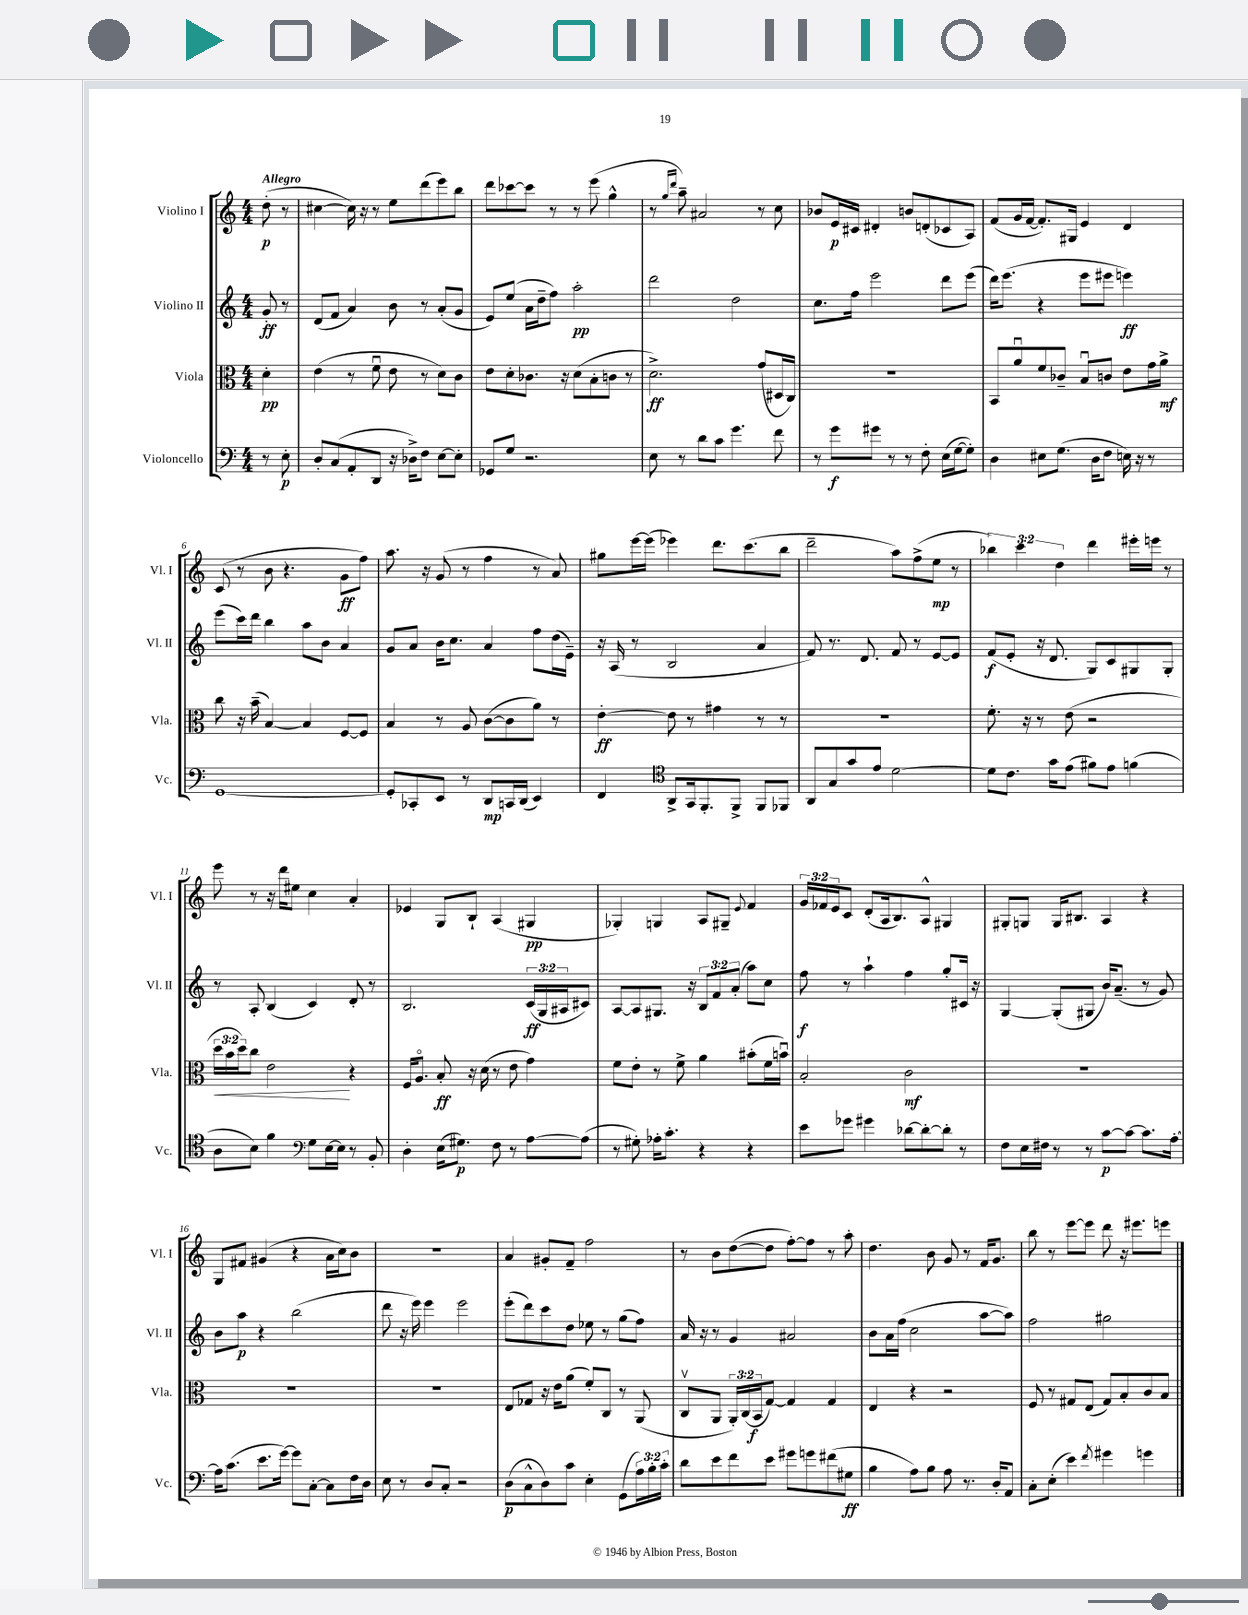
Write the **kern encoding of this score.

**kern	**dynam	**kern	**dynam	**kern	**dynam	**kern	**dynam
*part4	*part4	*part3	*part3	*part2	*part2	*part1	*part1
*staff4	*staff4	*staff3	*staff3	*staff2	*staff2	*staff1	*staff1
*I"Violoncello	*	*I"Viola	*	*I"Violino II	*	*I"Violino I	*
*I'Vc.	*	*I'Vla.	*	*I'Vl. II	*	*I'Vl. I	*
*clefF4	*	*clefC3	*	*clefG2	*	*clefG2	*
*k[]	*	*k[]	*	*k[]	*	*k[]	*
*M4/4	*	*M4/4	*	*M4/4	*	*M4/4	*
=	=	=	=	=	=	=	=
!	!	!	!	!	!	!LO:TX:a:B:t=Allegro	!
8r	.	4d'\	pp	8g'/	ff	(8dd'\	p
8E'\	p	.	.	8r	.	8r	.
=1	=1	=1	=1	=1	=1	=1	=1
8D'/L	.	(4e\	.	(8d/L	.	[4cc#X\	.
(8C/	.	.	.	8f/J	.	.	.
8AA'/	.	8r	.	4a/)	.	16cc#\])	.
.	.	.	.	.	.	16r	.
8DD/J	.	8fu\	.	.	.	8r	.
16r	.	8e\	.	8b\	.	8ee\L	.
16D-X^\KL)	.	.	.	.	.	.	.
8F\J	.	8r	.	8r	.	(8ddd\	.
[8E\L	.	8d\L)	.	(8a'/L	.	8eee\)	.
8E'\J]	.	8c\J	.	8g/J	.	8bb\J	.
=2	=2	=2	=2	=2	=2	=2	=2
8GG-X/L	.	8e\L	.	8e/L)	.	8ddd\L	.
8G/J	.	8d'\	.	(8ee/J	.	[8ccc-X\	.
2.r	.	8.c-X\J	.	16a\LL	.	8ccc-\J]	.
.	.	.	.	16dd~\J	.	.	.
.	.	.	.	8ff\J)	.	8r	.
.	.	16r	.	.	.	.	.
.	.	(8d\L	.	2aa'\	pp	8r	.
.	.	8B'\	.	.	.	(8eee\	.
.	.	8cn\J	.	.	.	4gg^^\	.
.	.	8r	.	.	.	.	.
=3	=3	=3	=3	=3	=3	=3	=3
8E\	.	2.d^\)	ff	2ddd\	.	8r	.
.	.	.	.	.	.	16qqgg/LL	.
.	.	.	.	.	.	16qqddd/JJ	.
8r	.	.	.	.	.	8aa~\)	.
8d\L	.	.	.	.	.	2a#X/	.
8c\J	.	.	.	.	.	.	.
4.g\	.	.	.	2dd\	.	.	.
.	.	(8g/L	.	.	.	8r	.
8f\	.	16D#X/L	.	.	.	8cc\	.
.	.	16C/JJ)	.	.	.	.	.
=4	=4	=4	=4	=4	=4	=4	=4
8r	.	1r	.	8.cc\L	.	8b-X/L	.
8g\L	f	.	.	.	.	16e/L	p
.	.	.	.	16ff\Jk	.	16c#X/JJ	.
8g#X\J	.	.	.	2eee\	.	4d#X'/	.
8r	.	.	.	.	.	.	.
8r	.	.	.	.	.	8bn/L	.
8F'\	.	.	.	.	.	(8dn'/	.
(16E\LL	.	.	.	8ddd\L	.	8c-X/	.
[16G\J	.	.	.	.	.	.	.
8G'\J])	.	.	.	(8eee\J	.	8A/J)	.
=5	=5	=5	=5	=5	=5	=5	=5
4D\	.	8BB/L	.	16ddd\KL)	.	(8f/L	.
.	.	.	.	(8.eee\J	.	.	.
.	.	8au/	.	.	.	16g/L	.
.	.	.	.	.	.	[16f/JJ	.
8E#X\L	.	8f/	.	4r	.	8.f'/L])	.
(8.G\J	.	8c-X~/J	.	.	.	.	.
.	.	.	.	.	.	16G#X/Jk	.
.	.	8Bu/L	.	8eee\L	.	4e/	.
16D\KL	.	.	.	.	.	.	.
8F\J	.	8cn/J	.	8eee#X\J	.	.	.
16En\)	.	8e\L	.	4eeen\)	ff	4d/	.
16r	.	.	.	.	.	.	.
8r	.	16g\L	.	.	.	.	.
.	.	16a^\JJ	mf	.	.	.	.
!!LO:LB:g=z
=6	=6	=6	=6	=6	=6	=6	=6
[1GG	.	8cc\	.	(8eee\L	.	(8c/	.
.	.	16r	.	16ccc\L)	.	8r	.
.	.	(16b~\	.	16ddd\JJ	.	.	.
.	.	[4B/)	.	4bb\	.	8b\	.
.	.	.	.	.	.	4.r	.
.	.	4B/]	.	8aa\L	.	.	.
.	.	.	.	8b\J	.	.	.
.	.	[8F/L	.	4a/	.	8g\L	ff
.	.	8F/J]	.	.	.	8ff\J)	.
=7	=7	=7	=7	=7	=7	=7	=7
8GG'/L]	.	4B/	.	8g/L	.	8.aa\	.
8CC-X'/	.	.	.	8a/J	.	.	.
.	.	.	.	.	.	16r	.
8EE/J	.	8r	.	16b\KL	.	(8g/	.
.	.	.	.	8.cc\J	.	.	.
8r	.	8A/	.	.	.	8r	.
8DD/L	mp	([8c\L	.	4a/	.	4ff\	.
16CCn/L	.	8c\]	.	.	.	.	.
(16DD/JJ	.	.	.	.	.	.	.
4EE/)	.	8a\J)	.	8ff\L	.	8r	.
.	.	8r	.	(16dd\L	.	8a/)	.
.	.	.	.	16e~\JJ)	.	.	.
=8	=8	=8	=8	=8	=8	=8	=8
4FF/	.	[4e'\	ff	16r	.	8gg#X\L	.
.	.	.	.	(16A/	.	.	.
.	.	.	.	8r	.	[16eee\L	.
.	.	.	.	.	.	(16eee\JJ]	.
*clefC4	*	*	*	*	*	*	*
8AA^/L	.	8e\]	.	2B/	.	4eee-X\)	.
16GG/k	.	8r	.	.	.	.	.
8.FF'/	.	.	.	.	.	.	.
.	.	4g#X\	.	.	.	8.ddd\L	.
8FF^/J	.	.	.	.	.	.	.
.	.	.	.	.	.	(8.ccc\	.
8FF/L	.	8r	.	4a/	.	.	.
8FF-X/J	.	8r	.	.	.	8bb\J	.
=9	=9	=9	=9	=9	=9	=9	=9
8AA/L	.	1r	.	8f/)	.	2ddd~\	.
8G/	.	.	.	8.r	.	.	.
8g/	.	.	.	.	.	.	.
.	.	.	.	8.d/	.	.	.
8e/J	.	.	.	.	.	.	.
[2d\	.	.	.	8f/	.	8aa\L)	.
.	.	.	.	8r	.	(8ff^\	.
.	.	.	.	[8e/L	.	8ee\J	mp
.	.	.	.	8e/J]	.	8r	.
=10	=10	=10	=10	=10	=10	=10	=10
8d\L]	.	8.f'\	.	(8f/L	f	6bb-X\)	.
8.c\J	.	.	.	8e'/J	.	.	.
.	.	.	.	.	.	6ccc\	.
.	.	16r	.	.	.	.	.
.	.	8r	.	16r	.	.	.
16g\KL	.	.	.	8.d/	.	.	.
.	.	.	.	.	.	6dd\	.
(8e\J	.	(8e\	.	.	.	.	.
8f#X\L)	.	2r	.	8G/L)	.	4ddd\	.
8e\J	.	.	.	8c/	.	.	.
(4fn\	.	.	.	8G#X/	.	16eee#X'\LL	.
.	.	.	.	.	.	16eeen\JJ	.
.	.	.	.	8G#'/J	.	8r	.
!!LO:LB:g=z
=11	=11	=11	=11	=11	=11	=11	=11
!	!	!	!LO:HP:b	!	!	!	!
8A\L	.	24dd\LL	<	8r	.	8eee\	.
.	.	24b\	.	.	.	.	.
.	.	24dd\J)	.	.	.	.	.
8B\J)	.	8cc\J	.	8A'/	.	8r	.
4f\	.	2e\	.	(4B/	.	16r	.
.	.	.	.	.	.	16ddd\KL	.
.	.	.	.	.	.	8ee#X\J	.
*clefF4	*	*	*	*	*	*	*
8G\L	.	.	.	4c/)	.	4cc\	.
[16E\L	.	.	.	.	.	.	.
16E\JJ]	.	.	.	.	.	.	.
8r	.	4r	[	8d'/	.	4a'/	.
8BB'/	.	.	.	8r	.	.	.
=12	=12	=12	=12	=12	=12	=12	=12
4D'\	.	16F/KL	.	2.B/	.	4e-X/	.
.	.	8.A/J	.	.	.	.	.
(16E\KL	.	8B'/	ff	.	.	8G/L	.
8.G#X\J)	p	.	.	.	.	.	.
.	.	16r	.	.	.	8B`/J	.
.	.	(16d\	.	.	.	.	.
8F\	.	8r	.	.	.	(4A/	.
8r	.	8e\	.	.	.	.	.
[8A\L	.	4g\)	.	(24c/LL	ff	4G#X/	pp
.	.	.	.	24G/	.	.	.
.	.	.	.	24A#X/J	.	.	.
(8A\J]	.	.	.	8c#X/J)	.	.	.
=13	=13	=13	=13	=13	=13	=13	=13
8r	.	8f\L	.	[8A/L	.	4G-X'/)	.
8G#X'\)	.	8e'\J	.	8A/]	.	.	.
16A-X'\KL	.	8r	.	8.G#X/J	.	4Gn/	.
8.c'\J	.	.	.	.	.	.	.
.	.	8f^\	.	.	.	.	.
.	.	.	.	16r	.	.	.
4r	.	4a\	.	12B/L	.	8A/L	.
.	.	.	.	12f/	.	.	.
.	.	.	.	.	.	8G#X~/J	.
.	.	.	.	(12a'/J	.	.	.
.	.	.	.	.	.	8qqe/	.
4r	.	(8b#X'\L	.	8aa\L)	.	4f/	.
.	.	16f\L	.	8cc\J	.	.	.
.	.	16bnu\JJ)	.	.	.	.	.
=14	=14	=14	=14	=14	=14	=14	=14
8e\L	.	2B'/	.	8ff\	f	24g/LL	.
.	.	.	.	.	.	24f-X/	.
.	.	.	.	.	.	24e/J	.
8g-X\J	.	.	.	8r	.	8c/J	.
4g#X\	.	.	.	4aa`\	.	(8d'/L	.
.	.	.	.	.	.	16A/k	.
.	.	.	.	.	.	8.B/)	.
[8d-X\L	.	2c\	mf	4ff\	.	.	.
8d-'\_	.	.	.	.	.	8A^^/J	.
8d-'\J]	.	.	.	8gg'/L	.	4G#X/	.
8r	.	.	.	16c#X/Jk	.	.	.
.	.	.	.	16r	.	.	.
=15	=15	=15	=15	=15	=15	=15	=15
8F\L	.	1r	.	[4G/	.	8G#X'/L	.
16E\L	.	.	.	.	.	8Gn/J	.
16F#X\JJ	.	.	.	.	.	.	.
8r	.	.	.	(8G'/L]	.	16G/KL	.
.	.	.	.	.	.	8.B#X/J	.
8r	.	.	.	8G#X/J	.	.	.
[8c\L	p	.	.	16b/KL)	.	4A/	.
.	.	.	.	(8.a~/J	.	.	.
8c\J_	.	.	.	.	.	.	.
8.c\L]	.	.	.	8r	.	4r	.
.	.	.	.	8g/)	.	.	.
[16A'\Jk	.	.	.	.	.	.	.
!!LO:LB:g=z
=16	=16	=16	=16	=16	=16	=16	=16
16A\KL]	.	1r	.	8b\L	.	8G/L	.
(8.c\J	.	.	.	.	.	.	.
.	.	.	.	8aa\J	p	8f#X/J	.
8.e\L	.	.	.	4r	.	(4g#X/	.
[16g\Jk)	.	.	.	.	.	.	.
8g\L]	.	.	.	(2bb\	.	4r	.
[8C'\J	.	.	.	.	.	.	.
8C\L]	.	.	.	.	.	16a\LL	.
.	.	.	.	.	.	16cc\J)	.
16F\L	.	.	.	.	.	8b\J	.
16D\JJ	.	.	.	.	.	.	.
=17	=17	=17	=17	=17	=17	=17	=17
8E\	.	1r	.	8ddd\	.	1r	.
8r	.	.	.	16r	.	.	.
.	.	.	.	16eee\)	.	.	.
8D/L	.	.	.	4eee\	.	.	.
8C'/J	.	.	.	.	.	.	.
2r	.	.	.	2eee\	.	.	.
=18	=18	=18	=18	=18	=18	=18	=18
(8D\L	p	8E/L	.	(8eee'\L	.	4a/	.
8C^^\	.	8G-X/J	.	8ddd\)	.	.	.
8D\)	.	16r	.	8ccc\	.	8g#X'/L	.
.	.	16e\KL	.	.	.	.	.
8c\J	.	(8a\J	.	8dd\J	.	8f~/J	.
4E'\	.	8f'/L)	.	8ee-X\	.	2ff\	.
.	.	8C/J	.	8r	.	.	.
(8GG\L	.	8r	.	(8gg\L	.	.	.
24A\L)	.	(8AA/	.	8ff\J)	.	.	.
24B'\	.	.	.	.	.	.	.
24c'\JJ	.	.	.	.	.	.	.
=19	=19	=19	=19	=19	=19	=19	=19
8d\L	.	8Cv/L	.	16a/	.	8r	.
.	.	.	.	16r	.	.	.
8e\	.	8AA/J	.	8r	.	8b\L	.
8f\	.	24AA'/LL)	.	4g/	.	([8dd\	.
.	.	(24C/	.	.	.	.	.
.	.	24BB/J	f	.	.	.	.
8e\J	.	[8G/J)	.	.	.	8dd\J]	.
8g#X\L	.	4G/]	.	2a#X/	.	[8ff'\L)	.
8gn\	.	.	.	.	.	8ff\J]	.
(8f#X\	.	4G/	.	.	.	8r	.
8G#X\J	ff	.	.	.	.	8aa'\	.
=20	=20	=20	=20	=20	=20	=20	=20
4B\	.	4E/	.	8b\L	.	4.dd\	.
.	.	.	.	16a\L	.	.	.
.	.	.	.	(16ff\JJ	.	.	.
8A\L)	.	4r	.	2cc\	.	.	.
8B\J	.	.	.	.	.	8b\	.
8A\	.	2r	.	.	.	8g/	.
8.r	.	.	.	.	.	8r	.
.	.	.	.	[8aa\L	.	16f/KL	.
16D'/KL	.	.	.	.	.	8.g/J	.
8AA/J	.	.	.	8aa\J])	.	.	.
=21	=21	=21	=21	=21	=21	=21	=21
8C'\L	.	8F/	.	2ff\	.	8bb\	.
(8E'\J	.	8r	.	.	.	8r	.
4e\)	.	8G#X/L	.	.	.	[8eee\L	.
.	.	(8E/J	.	.	.	8eee\J]	.
8qf/	.	.	.	.	.	.	.
4g#X\	.	8G#/L)	.	2gg#X\	.	8ddd\	.
.	.	8B'/	.	.	.	16r	.
.	.	.	.	.	.	8.eee#X\L	.
4gn\	.	8c/	.	.	.	.	.
.	.	8B/J	.	.	.	8eeen\J	.
==	==	==	==	==	==	==	==
*-	*-	*-	*-	*-	*-	*-	*-
